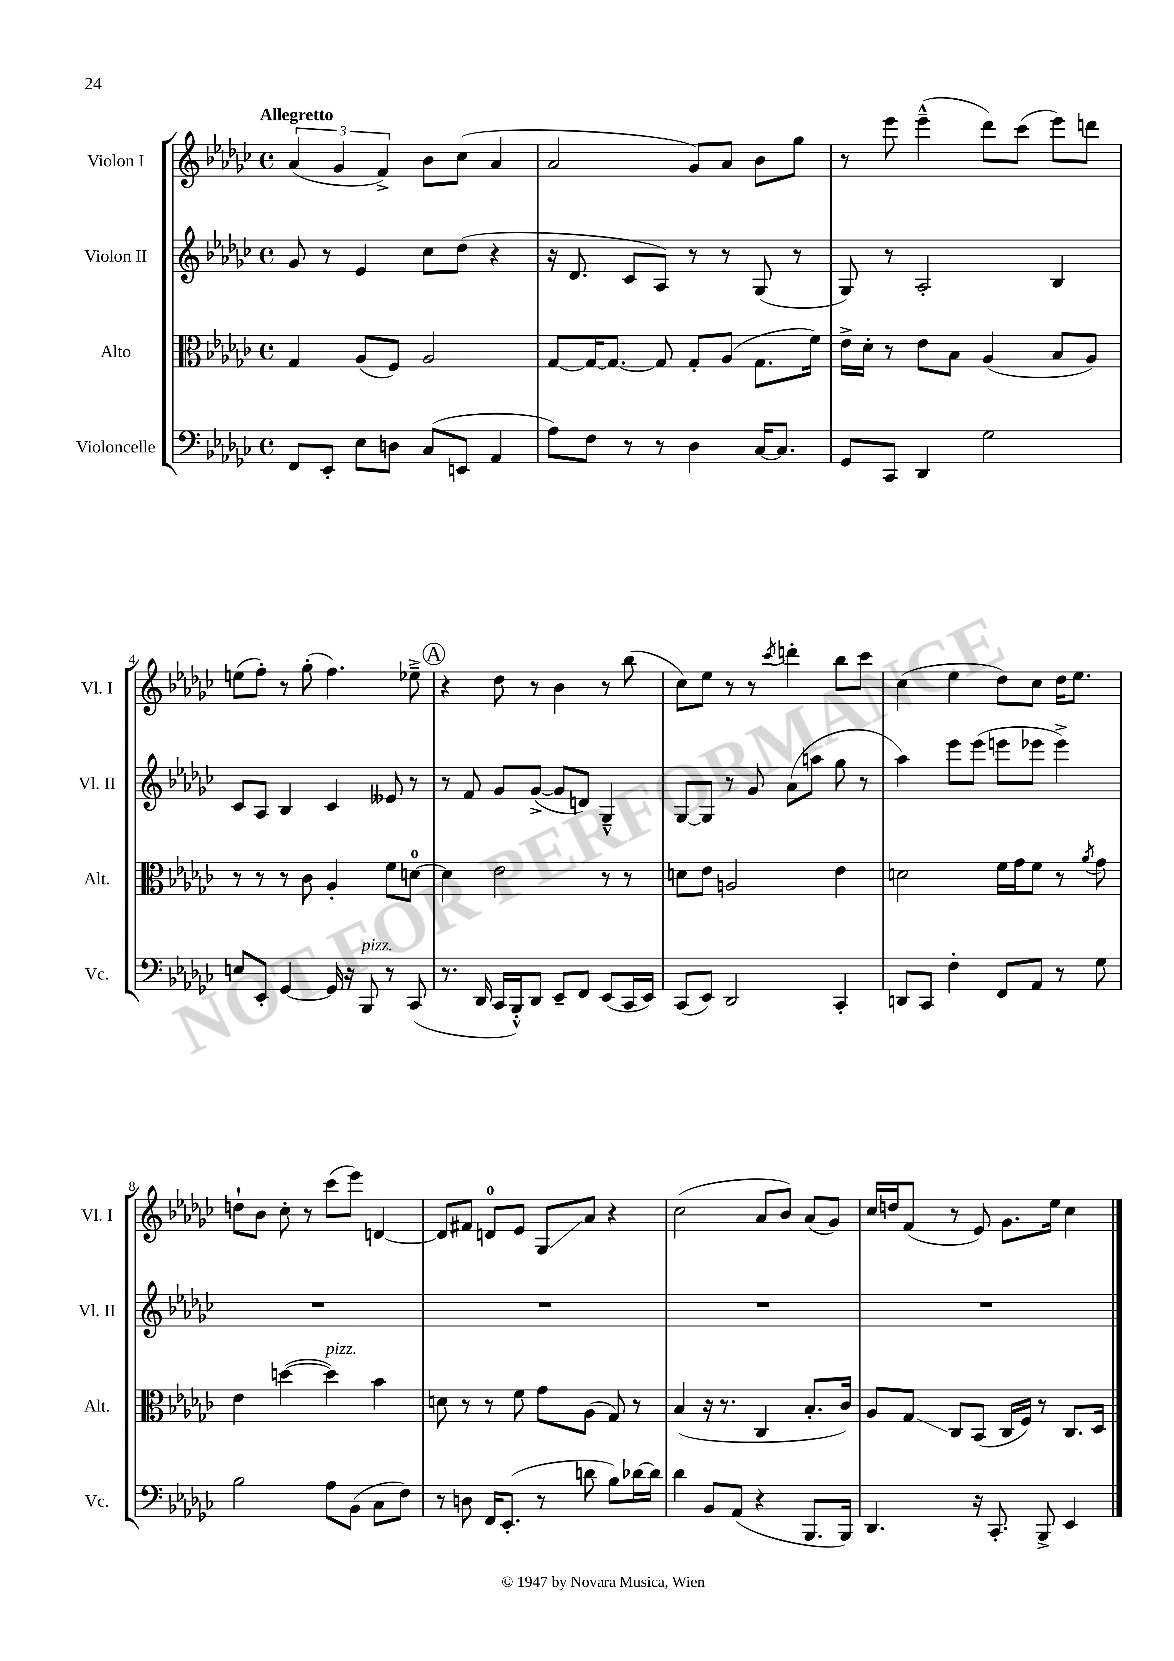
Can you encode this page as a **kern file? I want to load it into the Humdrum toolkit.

**kern	**kern	**kern	**kern
*staff4	*staff3	*staff2	*staff1
*clefF4	*clefC3	*clefG2	*clefG2
*k[b-e-a-d-g-c-]	*k[b-e-a-d-g-c-]	*k[b-e-a-d-g-c-]	*k[b-e-a-d-g-c-]
*M4/4	*M4/4	*M4/4	*M4/4
*met(c)	*met(c)	*met(c)	*met(c)
8FF/L	4G-/	8g-/	(6a-/
8EE-'/J	.	8r	.
.	.	.	6g-/
8E-\L	(8A-/L	4e-/	.
.	.	.	6f^/)
8D\J	8F/J)	.	.
(8C-/L	2A-/	8cc-\L	8b-\L
8EE/J	.	(8dd-\J	(8cc-\J
4AA-/	.	4r	4a-/
=	=	=	=
8A-\L)	[8G-/L	16r	2a-/
.	.	8.d-/	.
8F\J	16G-/_K	.	.
.	8.G-/_J	.	.
8r	.	8c-/L	.
8r	8G-/]	8A-/J)	.
4D-\	8G-'/L	8r	8g-/L)
.	(8A-/J	8r	8a-/J
[16C-/LK	8.G-\L	(8G-/	8b-\L
8.C-/]J	.	.	.
.	.	8r	8gg-\J
.	16f\Jk)	.	.
=	=	=	=
8GG-/L	16e-^\LL	8G-/)	8r
.	16d-'\JJ	.	.
8CC-/J	8r	8r	8eee-\
4DD-/	8e-\L	2A-'/	(4eee-~^^\
.	8B-\J	.	.
2G-\	(4A-/	.	8ddd-\L)
.	.	.	(8ccc-\J
.	8B-/L	4B-/	8eee-\L)
.	8A-/J)	.	8ddd\J
=	=	=	=
8E/L	8r	8c-/L	(8ee\L
8EE-'/J	8r	8A-/J	8ff'\J)
[4GG-/	8r	4B-/	8r
.	8c-\	.	(8gg-'\
16GG-/]	4A-'/	4c-/	4.ff\)
16r	.	.	.
8BBB-/	.	.	.
8r	8f\L	8e--/	.
(8CC-/	[8d\J	8r	8ee-~^\
=	=	=	=
8.r	4d\]	8r	4r
.	.	8f/	.
16DD-/	.	.	.
16CC-/LL	2e-\	8g-/L	8dd-\
16BBB-'^^/J)	.	.	.
8DD-/J	.	([8g-^/J	8r
8EE-~/L	.	8g-/]L	4b-\
8FF/J	.	8d/J)	.
(8EE-/L	8r	4G-~^^/	8r
16CC-/L	8r	.	(8bb-\
16EE-/JJ)	.	.	.
=	=	=	=
(8CC-/L	8d\L	[8G-/L	8cc-\L)
8EE-/J)	8e-\J	8G-/]J	8ee-\J
2DD-/	2A/	8r	8r
.	.	8g-/	8r
.	.	.	8qccc-/
.	.	(8a-\L	4ddd'\
.	.	8aa\J	.
4CC-'/	4e-\	8gg-\	8bb-\L
.	.	8r	8ccc-\J
=	=	=	=
8DD/L	2d\	4aa-\)	(4cc-\
8CC-/J	.	.	.
4F'\	.	8eee-\L	4ee-\
.	.	(8eee-\J	.
8FF/L	16f\LL	8eee\L	8dd-\L)
.	16g-\J	.	.
8AA-/J	8f\J	8eee-\J	8cc-\J
8r	8r	4eee-^\)	16dd-\LK
.	.	.	8.ee-\J
.	8qa-/	.	.
8G-\	8g-\	.	.
=	=	=	=
2B-\	4e-\	1r	8dd`\L
.	.	.	8b-\J
.	([4dd\	.	8cc-'\
.	.	.	8r
8A-\L	4dd\])	.	(8ccc-\L
(8BB-\J	.	.	8eee-\J)
8C-\L	4b-\	.	[4d/
8F\J)	.	.	.
=	=	=	=
8r	8d\	1r	8d/]L
8D\	8r	.	8f#/J
16FF/LK	8r	.	8d/L
(8.EE-'/J	.	.	.
.	8f\	.	8e-/J
8r	8g-\L	.	8G-/L
8d\	(8A-\J	.	8a-/J
8B-\L)	8G-/)	.	4r
[16d-\L	8r	.	.
16d-\]JJ	.	.	.
=	=	=	=
4d-\	(4B-/	1r	(2cc-\
8BB-/L	16r	.	.
.	8.r	.	.
(8AA-/J	.	.	.
4r	4C-/	.	8a-/L
.	.	.	8b-/J)
8.BBB-/L	8.B-'/L	.	(8a-/L
.	.	.	8g-/J)
16BBB-/Jk)	16c-/Jk)	.	.
=	=	=	=
4.DD-/	8A-/L	1r	16cc-/LL
.	.	.	16dd/J
.	8G-/J	.	(8f/J
.	8C-/L	.	8r
16r	(8BB-/J	.	8e-/)
8.CC-'/	.	.	.
.	16C-/LL	.	8.g-\L
.	16F/JJ)	.	.
8BBB-^/	8r	.	.
.	.	.	16ee-\Jk
4EE-/	8.C-/L	.	4cc-\
.	16D-/Jk	.	.
==	==	==	==
*-	*-	*-	*-
